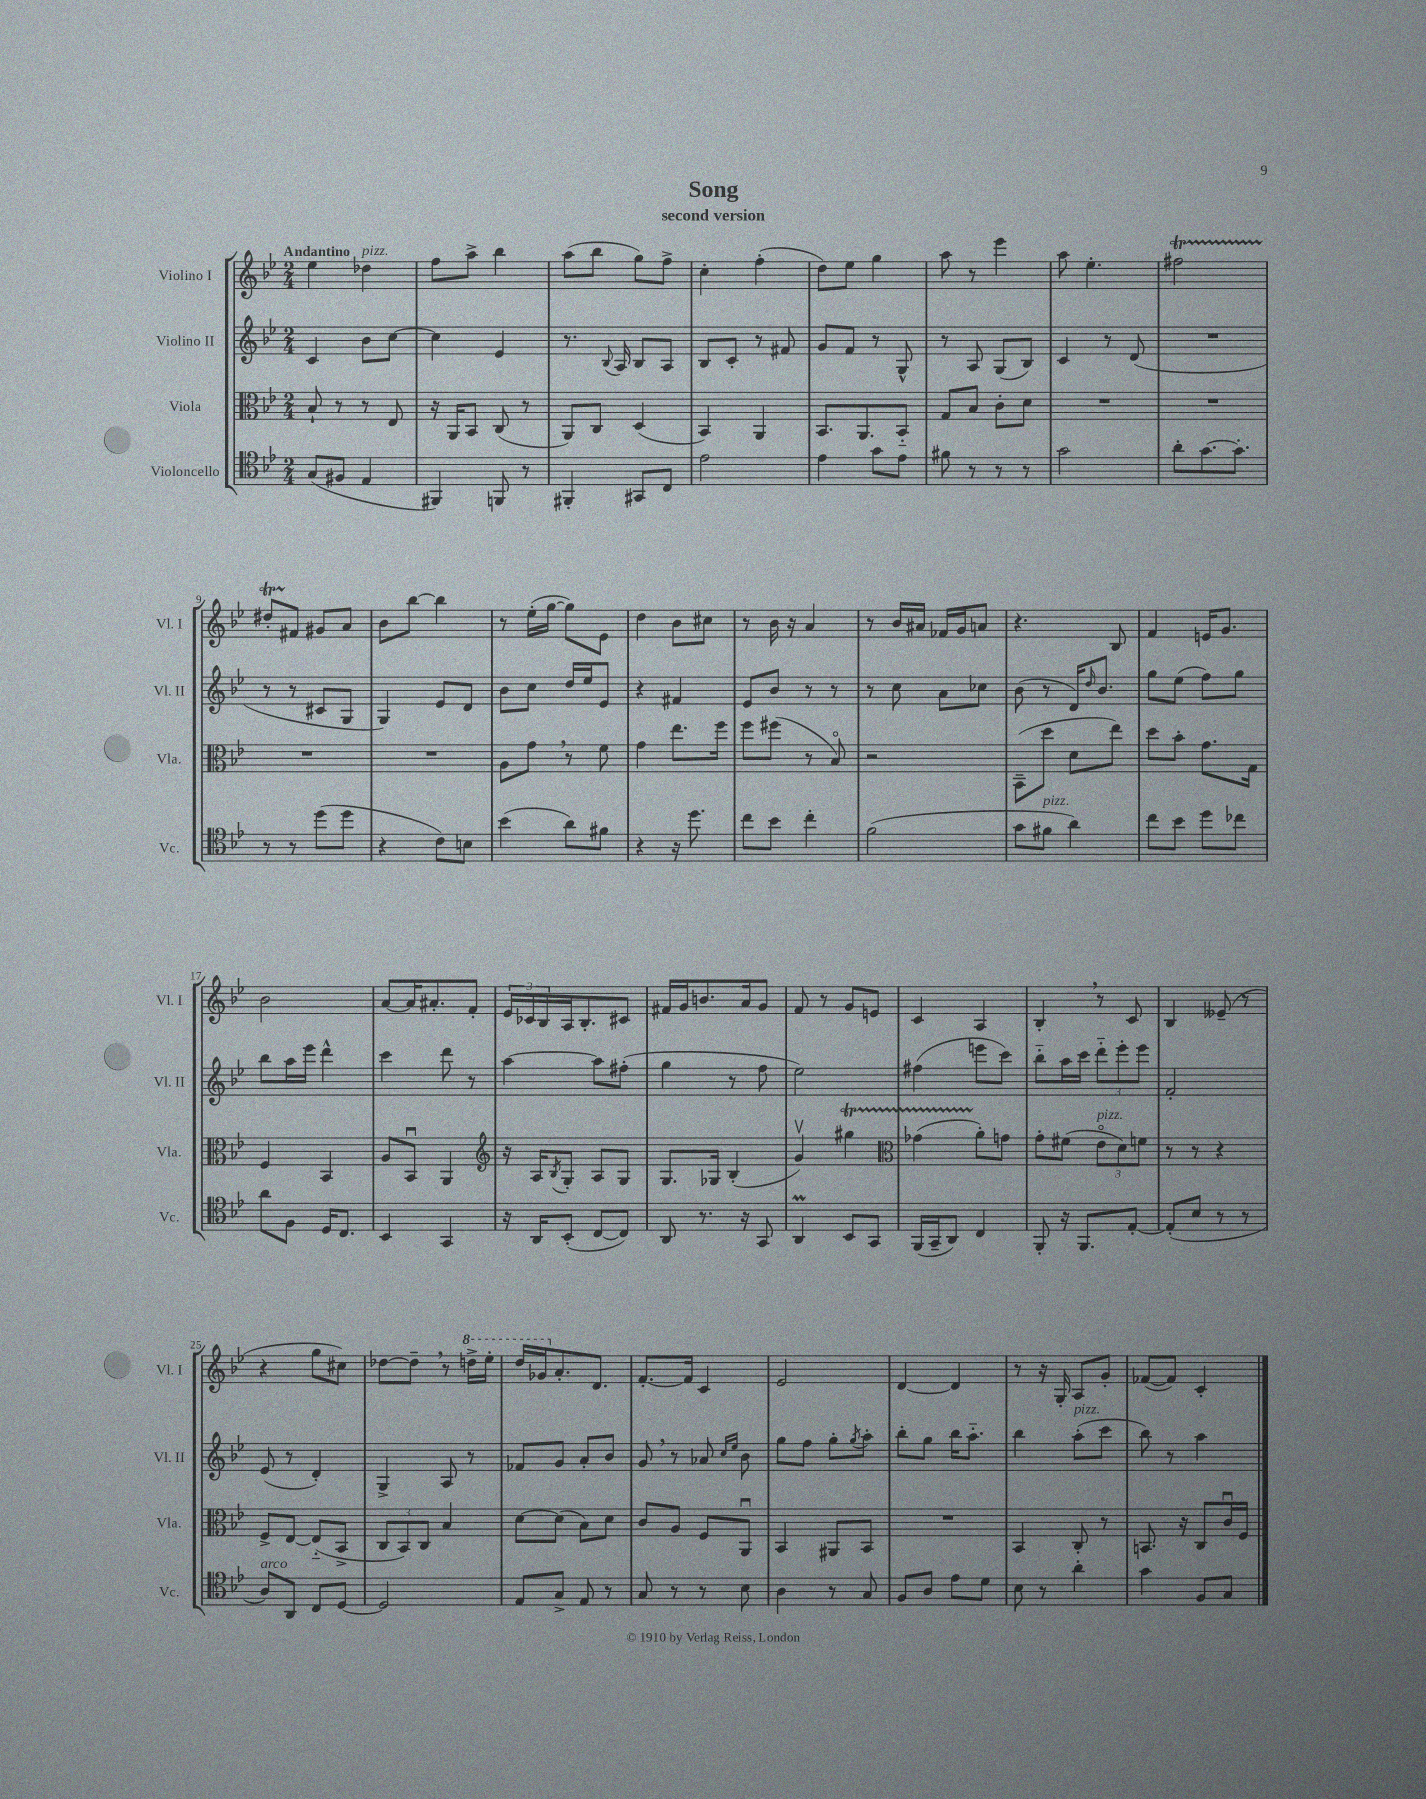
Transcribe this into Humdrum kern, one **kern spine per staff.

**kern	**kern	**kern	**kern
*staff4	*staff3	*staff2	*staff1
*clefC4	*clefC3	*clefG2	*clefG2
*k[b-e-]	*k[b-e-]	*k[b-e-]	*k[b-e-]
*M2/4	*M2/4	*M2/4	*M2/4
(8G/L	8B-`/	4c/	4ee-\
8F#/J	8r	.	.
4E-/	8r	8b-\L	4dd-\
.	8E-/	[8cc\J	.
=	=	=	=
4FF#/)	16r	4cc\]	8ff\L
.	16AA/LK	.	.
.	8BB-/J	.	8aa^\J
8FF/	(8C/	4e-/	4bb-\
8r	8r	.	.
=	=	=	=
4FF#'/	8AA/L)	8.r	(8aa\L
.	8C/J	.	8bb-\J
.	.	8qqB-/	.
.	.	16A/	.
8GG#/L	(4D/	8B-/L	8gg\L)
8C/J	.	8A/J	8ff^\J
=	=	=	=
2e-\	4BB-/)	8B-/L	4cc'\
.	.	8c'/J	.
.	4AA/	8r	(4ff'\
.	.	8f#/	.
=	=	=	=
4e-\	8.BB-/L	8g/L	8dd\L)
.	.	8f/J	8ee-\J
.	8.AA/	.	.
8g\L	.	8r	4gg\
8e-\J	8BB-'~/J	8G^^/	.
=	=	=	=
8f#\	8G/L	8r	8aa\
8r	8B-/J	8A/	8r
8r	8c'\L	(8G/L	4eee-\
8r	8d\J	8B-/J)	.
=	=	=	=
2g\	2r	4c/	8aa\
.	.	.	4.ee-'\
.	.	8r	.
.	.	(8d/	.
=	=	=	=
8a'\L	2r	2r	2ff#\
[8.g\	.	.	.
8.g'\]J	.	.	.
=	=	=	=
8r	2r	8r	8dd#'/L
8r	.	8r	8f#/J
(8dd\L	.	8c#/L	8g#/L
8dd\J	.	8G/J	8a/J
=	=	=	=
4r	2r	4G/)	8b-\L
.	.	.	[8bb-\J
8c\L)	.	8e-/L	4bb-\]
8B\J	.	8d/J	.
=	=	=	=
(4b-\	8A\L	8b-\L	8r
.	8g\J	8cc\J	(16ee-'\LL
.	.	.	[16gg\JJ
8a\L)	8r	16dd/LL	8gg\]L)
.	.	16ee-/J	.
8f#\J	8f\	8e-/J	8e-\J
=	=	=	=
4r	4g\	4r	4dd\
16r	8.ee-\L	4f#/	8b-\L
8.dd\	.	.	.
.	.	.	8cc#\J
.	16ff\Jk	.	.
=	=	=	=
8cc\L	8ff\L	8e-/L	8r
8b-\J	(8ff#\J	8b-/J	16b-\
.	.	.	16r
4cc'\	8r	8r	4a/
.	8B-o/)	8r	.
=	=	=	=
(2f\	2r	8r	8r
.	.	8cc\	16b-/LL
.	.	.	16a#/JJ
.	.	8a\L	16f-/LL
.	.	.	16g/J
.	.	8cc-\J	8a/J
=	=	=	=
8g\L	(8BB-~\L	(8b-\	4.r
8f#\J	8dd\J	8r	.
4a\)	8d\L	16d/LK)	.
.	.	16qqdd/	.
.	.	8.b-/J	.
.	8ee-\J)	.	8B-/
=	=	=	=
8cc\L	8dd\L	8gg\L	4f/
8b-\J	8b-'\J	(8ee-\J	.
8dd\L	8.g\L	8ff\L)	16e/LK
.	.	.	8.g/J
8cc-\J	.	8gg\J	.
.	16G\Jk	.	.
=	=	=	=
8a\L	4F/	8bb-\L	2b-\
8F\J	.	16aa\L	.
.	.	16eee-\JJ	.
16D/LK	4BB-/	4ddd^^\	.
8.C/J	.	.	.
=	=	=	=
4BB-/	8A/L	4ccc\	[8a/L
.	8BB-u/J	.	16a/]K
.	.	.	8.a#'/
4GG/	4AA/	8ddd\	.
.	.	8r	8f'/J
=	=	=	=
*	*clefG2	*	*
16r	16r	[4aa\	24e-/LL
.	.	.	24c-/
16AA/LK	16A/LK	.	.
.	.	.	24B-/
.	8qB-/	.	.
(8BB-'/J	8G'/J	.	16A/J
.	.	.	8.B-'/
[8C/L	8A/L	8aa\]L	.
8C/]J)	8G/J	(8ff#'\J	8c#/J
=	=	=	=
8AA/	8.G/L	4gg\	16f#/LL
.	.	.	16g/J
8.r	.	.	8.b/
.	16G-/Jk	.	.
.	(4B-'/	8r	.
16r	.	.	16a/k
8GG/	.	8ff\	8g/J
=	=	=	=
4AA/	4gv/)	2ee-\)	8f/
.	.	.	8r
8BB-/L	4gg#\	.	8g/L
8GG/J	.	.	8e/J
=	=	=	=
*	*clefC3	*	*
(16FF/LL	(4g-\	(4ff#\	4c/
16GG~/J	.	.	.
8AA/J)	.	.	.
4C/	8a'\L)	8eee\L	4A/
.	8g\J	8ccc\J)	.
=	=	=	=
8FF'/	8g'\L	8bb-'~\L	4B-'/
16r	(8f#\J	16aa\L	.
8.FF/L	.	16ccc\JJ	.
.	12e-o\L	12ddd'~\L	8r
.	12d\)	12eee-'\	.
[8E-'/J	.	.	8c/
.	12f\J	12eee-\J	.
=	=	=	=
(8E-'/]L	8r	2f'/	4B-/
8B-/J	8r	.	.
8r	4r	.	(8e--~/
8r	.	.	8r
=	=	=	=
8A/L)	8F^/L	(8e-/	4r
8AA/J	[8E-/J	8r	.
8C/L	(8E-'~/]L	4d'/)	8gg\L
[8D/J	8BB-^/J	.	8cc#\J)
=	=	=	=
2D/]	12C/L	4G^/	[8dd-\L
.	12BB-/)	.	.
.	.	.	8dd-~\]J
.	12C/J	.	.
.	4B-/	8A/	8r
.	.	8r	16ddd^\LL
.	.	.	16eee-'\JJ
=	=	=	=
8E-/L	[8d\L	8f-/L	16ddd/LL
.	.	.	16gg-/J
8G^/J	(8d\]J	8g/J	8.a'/
8E-/	8B-\L)	8a'/L	.
.	.	.	8.d/J
8r	8d\J	8b-/J	.
=	=	=	=
8G/	8c/L	8g/	[8.f'/L
8r	8A/J	8r	.
.	.	.	16f/]Jk
8r	8F/L	8a-/	4c/
.	.	16qqcc/LL	.
.	.	16qqee-/JJ	.
8B-\	8AAu/J	8b-\	.
=	=	=	=
4A\	4BB-/	8gg\L	2e-/
.	.	8ff\J	.
8r	8AA#/L	8gg'\L	.
.	.	8qgg/	.
8G/	8BB-/J	8aa'\J	.
=	=	=	=
8F/L	2r	8bb-'\L	[4d/
8A/J	.	8gg\J	.
8e-\L	.	16bb-\LK	4d/]
.	.	8.aa'~\J	.
8d\J	.	.	.
=	=	=	=
8B-\	4BB-/	4bb-\	8r
8r	.	.	16r
.	.	.	16G'/
4a'\	8C'/	(8aa'\L	8A/L
.	8r	8ccc\J	8g'/J
=	=	=	=
4g\	8.BB/	8bb-\)	([8f-/L
.	.	8r	8f-/]J)
.	16r	.	.
8F/L	8C/L	4aa\	4c'/
8G/J	16cu/L	.	.
.	16F/JJ	.	.
==	==	==	==
*-	*-	*-	*-
